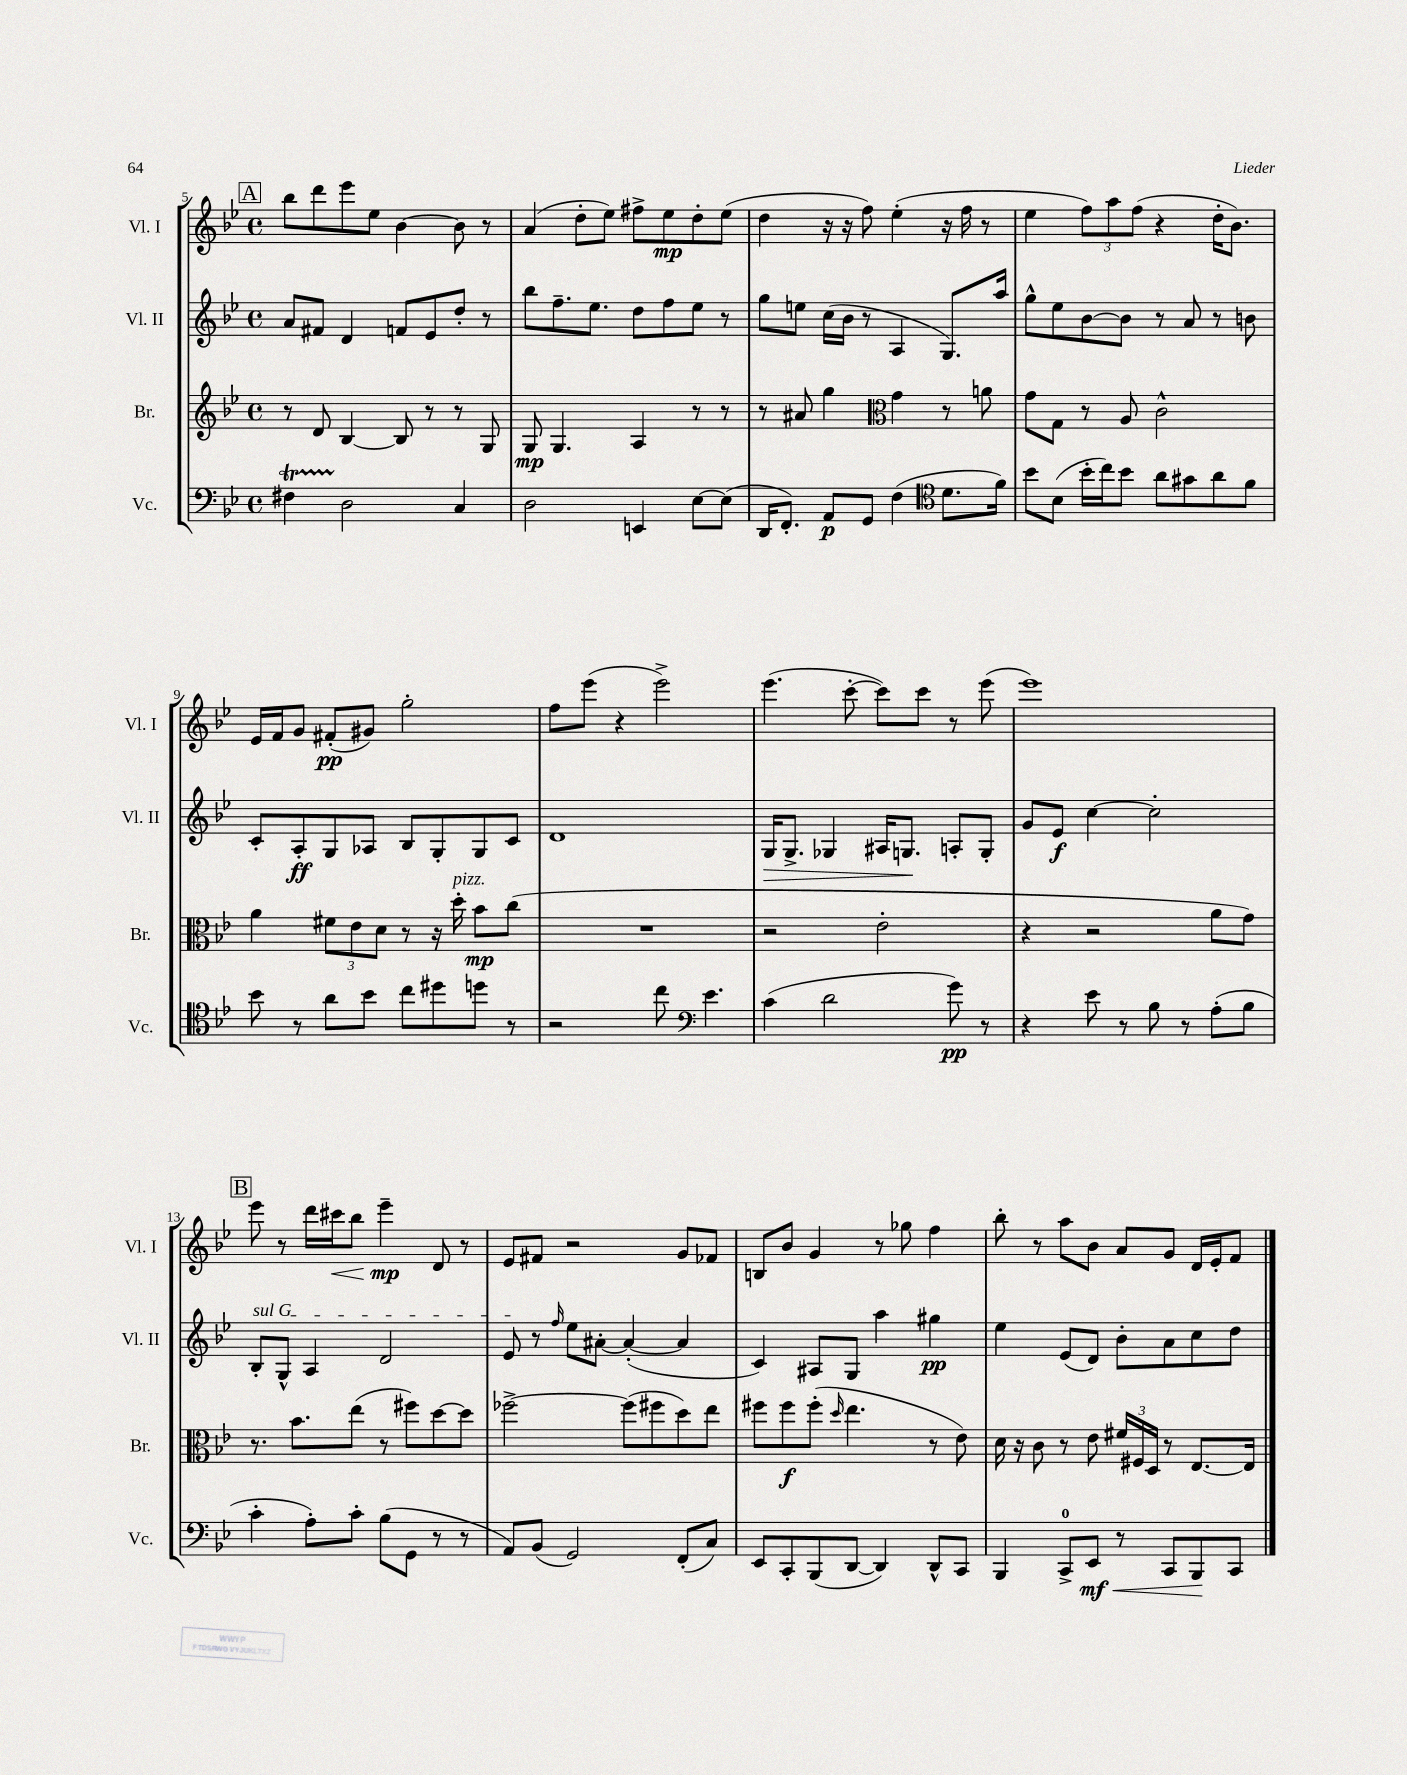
<<
\new StaffGroup <<
\new Staff = "s0" \with { instrumentName = "Vl. I" shortInstrumentName = "Vl. I" } {
    \clef treble \key bes \major \defaultTimeSignature \time 4/4
    \mark \markup { \box "A" } bes''8 d'''8 ees'''8 ees''8 bes'4~ bes'8 r8 |
    a'4( d''8-. ees''8) fis''8-> ees''8\mp d''8-. ees''8( |
    d''4 r16 r16 f''8) ees''4-.( r16 f''16 r8 |
    ees''4 \tuplet 3/2 { f''8) a''8 f''8( } r4 d''16-. bes'8.) |
    ees'16 f'16 g'8 fis'8-.\pp( gis'8) g''2-. |
    f''8 ees'''8( r4 ees'''2->) |
    ees'''4.( c'''8~-. c'''8) c'''8 r8 ees'''8( |
    ees'''1) |
    \mark \markup { \box "B" } ees'''8 r8 d'''16 cis'''16\< bes''8 ees'''4--\mp\! d'8 r8 |
    ees'8 fis'8 r2 g'8 fes'8 |
    b8 bes'8 g'4 r8 ges''8 f''4 |
    bes''8-. r8 a''8 bes'8 a'8 g'8 d'16 ees'16-. f'8 \bar "|." |
}
\new Staff = "s1" \with { instrumentName = "Vl. II" shortInstrumentName = "Vl. II" } {
    \clef treble \key bes \major \defaultTimeSignature \time 4/4
    \mark \markup { \box "A" } a'8 fis'8 d'4 f'8 ees'8 d''8-. r8 |
    bes''8 f''8.-- ees''8. d''8 f''8 ees''8 r8 |
    g''8 e''8 c''16( bes'16 r8 a4 g8.) a''16 |
    g''8-^ ees''8 bes'8~ bes'8 r8 a'8 r8 b'8 |
    c'8-. a8-.\ff g8 aes8 bes8 g8-. g8 c'8 |
    d'1 |
    g16\> g8.-> ges4 ais16 g8.\! a8-. g8-. |
    g'8 ees'8\f c''4~ c''2-. |
    \mark \markup { \box "B" } \once \override TextSpanner.bound-details.left.text = \markup { \italic "sul G" } bes8-.\startTextSpan g8-^ a4 d'2 |
    ees'8\stopTextSpan r8 \grace { f''16 } ees''8 ais'8~-. ais'4~-.( ais'4 |
    c'4) ais8 g8 a''4 gis''4\pp |
    ees''4 ees'8( d'8) bes'8-. a'8 c''8 d''8 \bar "|." |
}
\new Staff = "s2" \with { instrumentName = "Br." shortInstrumentName = "Br." } {
    \clef treble \key bes \major \defaultTimeSignature \time 4/4
    \mark \markup { \box "A" } r8 d'8 bes4~ bes8 r8 r8 g8 |
    g8\mp g4. a4 r8 r8 |
    r8 ais'8 g''4 \clef alto g'4 r8 a'8 |
    g'8 g8 r8 a8 c'2-^ |
    a'4 \tuplet 3/2 { fis'8 ees'8 d'8 } r8 r16 d''16-.^\markup { \italic "pizz." } bes'8\mp c''8( |
    R1 |
    r2 ees'2-. |
    r4 r2 a'8 g'8) |
    \mark \markup { \box "B" } r8. bes'8. ees''8( r8 fis''8) d''8~ d''8 |
    fes''2~-> fes''8( fis''8 d''8) ees''8 |
    fis''8 fis''8\f fis''8-.( \grace { d''16 } ees''4. r8 ees'8) |
    d'16 r16 c'8 r8 ees'8 \tuplet 3/2 { fis'16 fis16 d16 } r8 ees8.~ ees16 \bar "|." |
}
\new Staff = "s3" \with { instrumentName = "Vc." shortInstrumentName = "Vc." } {
    \clef bass \key bes \major \defaultTimeSignature \time 4/4
    \mark \markup { \box "A" } fis4\startTrillSpan d2\stopTrillSpan c4 |
    d2 e,4 ees8~ ees8( |
    d,16 f,8.-.) a,8\p g,8 f4( \clef tenor d'8. f'16) |
    bes'8 bes8( bes'16-. c''16) bes'8 a'8 gis'8 a'8 f'8 |
    bes'8 r8 a'8 bes'8 c''8 dis''8 d''8 r8 |
    r2 c''8 \clef bass ees'4. |
    c'4( d'2 g'8\pp) r8 |
    r4 ees'8 r8 bes8 r8 a8-.( bes8 |
    \mark \markup { \box "B" } c'4-. a8-.) c'8-. bes8( g,8 r8 r8 |
    a,8) bes,8( g,2) f,8-.( c8) |
    ees,8 c,8-. bes,,8( d,8~ d,4) d,8-^ c,8 |
    bes,,4 c,8-0-> ees,8\mf\< r8 c,8 bes,,8\! c,8 \bar "|." |
}
>>
>>
\layout { \context { \Score currentBarNumber = #5 } }
